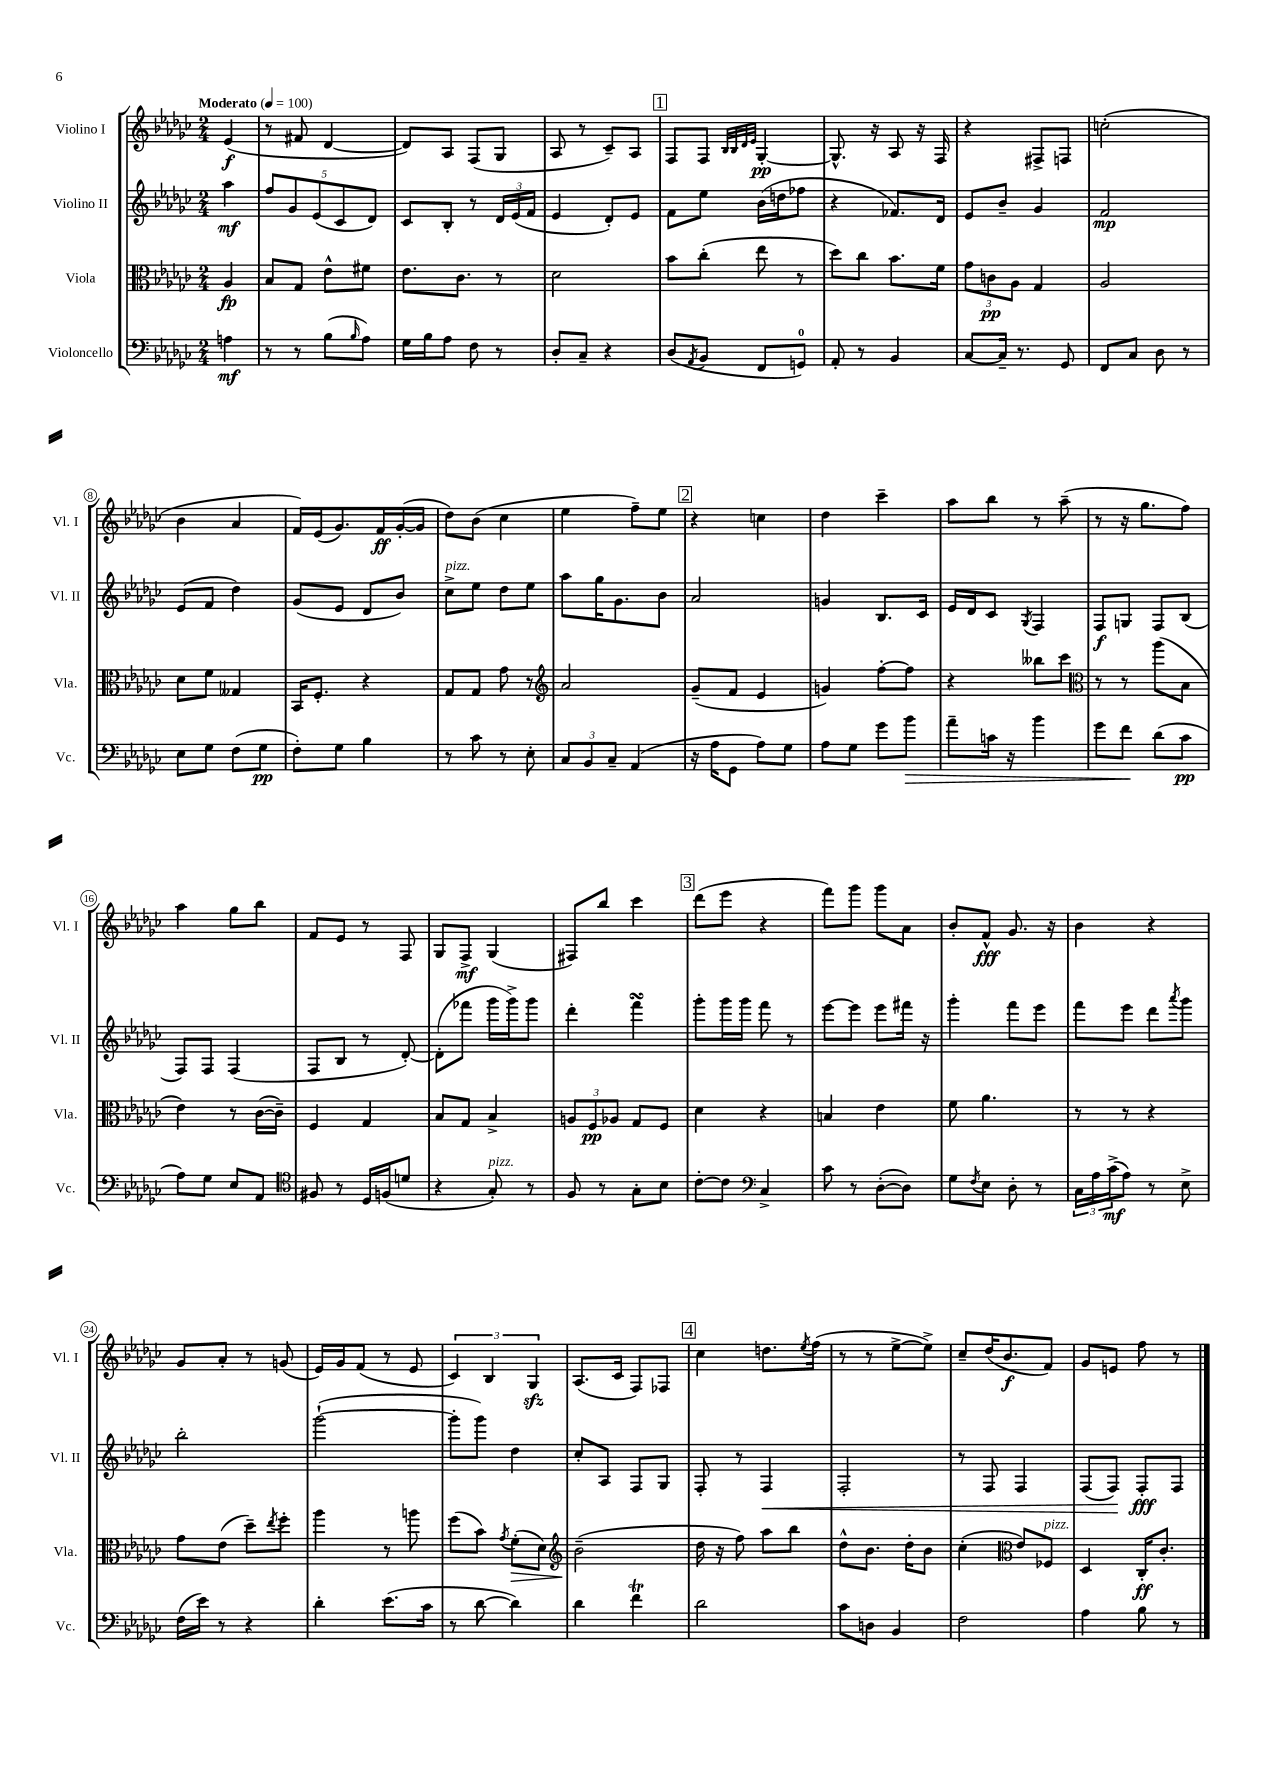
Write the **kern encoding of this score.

**kern	**kern	**kern	**kern
*staff4	*staff3	*staff2	*staff1
*clefF4	*clefC3	*clefG2	*clefG2
*k[b-e-a-d-g-c-]	*k[b-e-a-d-g-c-]	*k[b-e-a-d-g-c-]	*k[b-e-a-d-g-c-]
*M2/4	*M2/4	*M2/4	*M2/4
*MM100	*MM100	*MM100	*MM100
4A	4A-	4aa-	(4e-
=	=	=	=
8r	8B-	10ff	8r
.	.	10g-	.
8r	8G-	.	8f#
.	.	(10e-	.
(8B-	8e-^^	.	[4d-
.	.	10c-	.
16qqB-	.	.	.
8A-)	8f#	.	.
.	.	10d-)	.
=	=	=	=
16G-	8.e-	8c-	8d-])
16B-	.	.	.
8A-	.	8B-'	8A-
.	8.c-	.	.
8F	.	8r	(8F
8r	8r	24d-	8G-
.	.	(24e-	.
.	.	24f	.
=	=	=	=
8D-'	2d-	4e-	8A-
8C-~	.	.	8r
4r	.	8d-')	8c-~)
.	.	8e-	8A-
=	=	=	=
(8D-	8b-	8f	8F
8qAA-	.	.	.
8BB-	(8cc-'	8ee-	8F
.	.	.	32qqB-
.	.	.	32qqB-
.	.	.	32qqd-
.	.	.	32qqe-
8FF	8ee-	(16b-	[4G-'
.	.	16dd	.
8GG)	8r	8ff-	.
=	=	=	=
8AA-'	8dd-)	4r	8.G-^^]
8r	8cc-	.	.
.	.	.	16r
4BB-	8.b-	8.f-)	8A-
.	.	.	16r
.	16f	16d-	16F
=	=	=	=
[8C-	12g-	8e-	4r
.	12c	.	.
16C-~]	.	8b-~	.
.	12A-	.	.
8.r	.	.	.
.	4G-	4g-	8F#^
8GG-	.	.	8F
=	=	=	=
8FF	2A-	2f	(2cc'
8C-	.	.	.
8D-	.	.	.
8r	.	.	.
=	=	=	=
8E-	8d-	(8e-	4b-
8G-	8f	8f	.
(8F	4G--	4dd-)	4a-
8G-	.	.	.
=	=	=	=
8F')	16BB-	(8g-	16f)
.	8.F'	.	(16e-
8G-	.	8e-	8.g-)
4B-	4r	8d-	.
.	.	.	16f
.	.	8b-)	([16g-'
.	.	.	16g-]
=	=	=	=
8r	8G-	8cc-^	8dd-)
8c-	8G-	8ee-	(8b-
8r	8g-	8dd-	4cc-
8E-'	8r	8ee-	.
=	=	=	=
*	*clefG2	*	*
12C-	2a-	8aa-	4ee-
12BB-	.	.	.
.	.	16gg-	.
12C-~	.	.	.
.	.	8.g-	.
(4AA-	.	.	8ff~)
.	.	8b-	8ee-
=	=	=	=
16r	(8g-~	2a-	4r
16A-	.	.	.
8GG-	8f	.	.
8A-)	4e-	.	4cc
8G-	.	.	.
=	=	=	=
8A-	4g)	4g	4dd-
8G-	.	.	.
8g-	[8ff'	8.B-	4ccc-~
8b-	8ff]	.	.
.	.	16c-	.
=	=	=	=
8a-~	4r	16e-	8aa-
.	.	16d-	.
16c	.	8c-	8bb-
16r	.	.	.
.	.	8qG-	.
4b-	8bb--	4F	8r
.	8ccc-	.	(8aa-~
=	=	=	=
*	*clefC3	*	*
8g-	8r	8F	8r
8f	8r	8G	16r
.	.	.	8.gg-
(8d-	(8aa-	8F	.
8c-	8B-	(8B-	8ff)
=	=	=	=
8A-)	4e-)	8F)	4aa-
8G-	.	8F	.
8E-	8r	(4F	8gg-
8AA-	([16c-	.	8bb-
.	16c-~])	.	.
=	=	=	=
*clefC4	*	*	*
8F#	4F	8F	8f
8r	.	8B-	8e-
16D-	4G-	8r	8r
(16F	.	.	.
8d	.	[8d-')	8F
=	=	=	=
4r	8B-	(8d-']	8G-
.	8G-	8fff-	8F^
8G-')	4B-^	16ggg-	(4G-
.	.	16ggg-^)	.
8r	.	8ggg-	.
=	=	=	=
8F	12A	4ddd-'	8F#)
.	12F	.	.
8r	.	.	8bb-
.	12A-	.	.
8G-'	8G-	4fff	4ccc-
8B-	8F	.	.
=	=	=	=
[8c-'	4d-	8ggg-'	(8ddd-
8c-]	.	16ggg-	8eee-
.	.	16ggg-	.
*clefF4	*	*	*
4C-^	4r	8fff	4r
.	.	8r	.
=	=	=	=
8c-	4B	[8eee-	8fff)
8r	.	8eee-]	8ggg-
([8D-'	4e-	8eee-	8ggg-
8D-])	.	16fff#	8a-
.	.	16r	.
=	=	=	=
8G-	8f	4ggg-'	8b-'
8qF	.	.	.
8E-	4.a-	.	8f^^
8D-'	.	8fff	8.g-
8r	.	8eee-	.
.	.	.	16r
=	=	=	=
24C-	8r	8fff	4b-
24A-	.	.	.
(24c-^	.	.	.
8A-)	8r	8eee-	.
8r	4r	8ddd-	4r
.	.	8qaaa-	.
8E-^	.	8ggg-	.
=	=	=	=
(16F	8g-	2bb-'	8g-
16e-)	.	.	.
8r	(8e-	.	8a-'
4r	8dd-~)	.	8r
.	8qee-	.	.
.	8ff'	.	(8g
=	=	=	=
4d-'	4aa-	([2ggg-`	16e-)
.	.	.	16g-
.	.	.	(8f
(8.e-	8r	.	8r
.	8aa	.	8e-
16c-	.	.	.
=	=	=	=
8r	(8ff	8ggg-']	6c-)
[8d-	8b-)	8ggg-)	.
.	.	.	6B-
.	8qg-	.	.
4d-])	(8f'	4dd-	.
.	.	.	6G-
.	8d-)	.	.
=	=	=	=
*	*clefG2	*	*
4d-	(2b-~	8cc-'	(8.A-
.	.	8A-	.
.	.	.	16c-
4f	.	8F	8F)
.	.	8G-	8F-
=	=	=	=
2d-	16dd-	8F'	4cc-
.	16r	.	.
.	8ff)	8r	.
.	8aa-	4F	8.dd
.	8bb-	.	.
.	.	.	8qee-
.	.	.	(16ff
=	=	=	=
8c-	8dd-^^	2F'	8r
8D	8.b-	.	8r
4BB-	.	.	[8ee-^
.	16dd-'	.	.
.	8b-	.	8ee-^])
=	=	=	=
2F	(4cc-'	8r	8cc-~
.	.	8F	(16dd-
.	.	.	8.b-
*	*clefC3	*	*
.	8e-)	4F	.
.	8F-	.	8f)
=	=	=	=
4A-	4D-	(8F	8g-
.	.	8F)	8e
8B-	16C-'	8F'	8ff
.	8.c-'	.	.
8r	.	8F	8r
==	==	==	==
*-	*-	*-	*-
